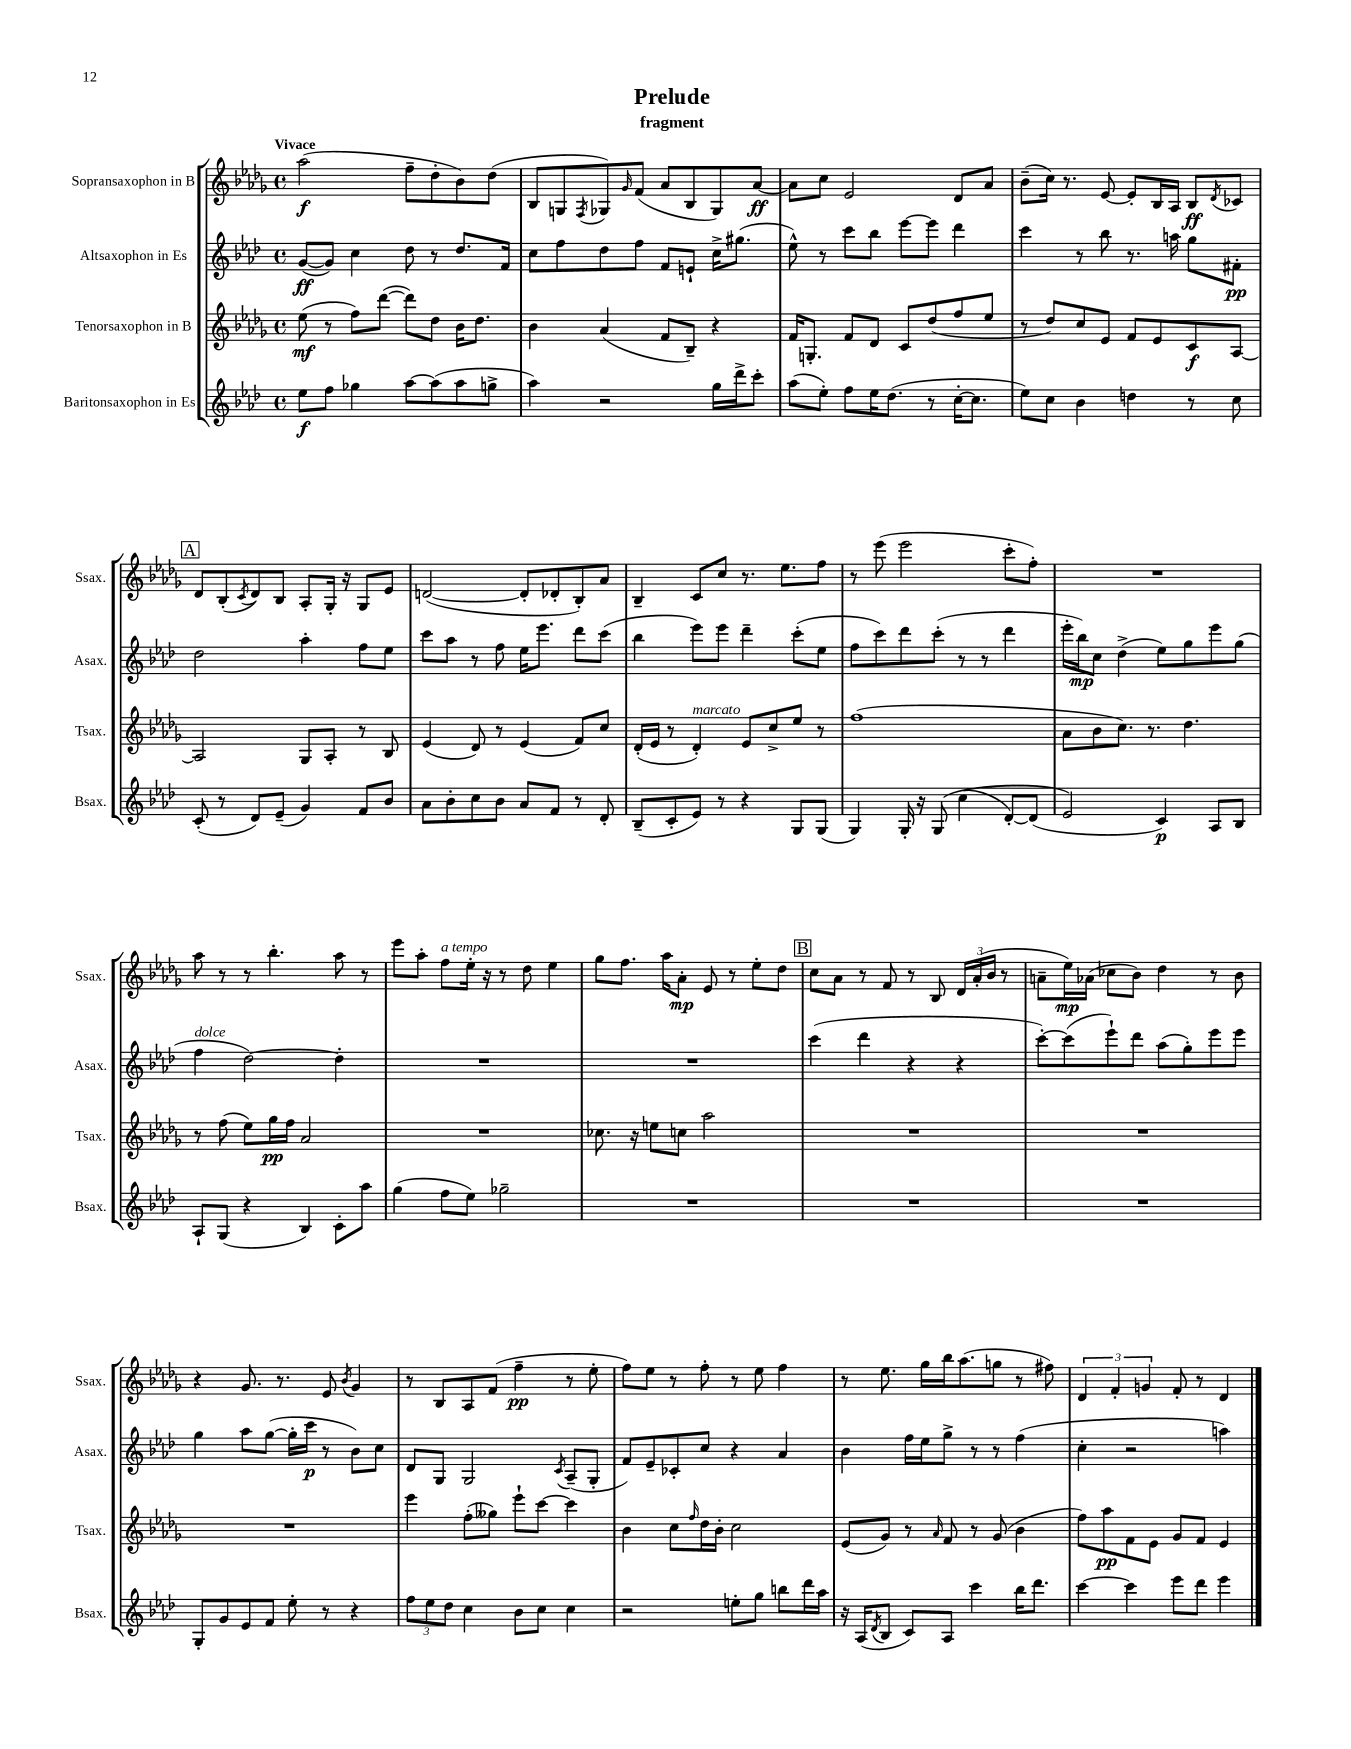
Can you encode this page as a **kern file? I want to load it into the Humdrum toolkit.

**kern	**kern	**kern	**kern
*staff4	*staff3	*staff2	*staff1
*clefG2	*clefG2	*clefG2	*clefG2
*k[b-e-a-d-]	*k[b-e-a-d-g-]	*k[b-e-a-d-]	*k[b-e-a-d-g-]
*M4/4	*M4/4	*M4/4	*M4/4
*met(c)	*met(c)	*met(c)	*met(c)
8ee-\L	(8ee-\	([8g/L	(2aa-\
8ff\J	8r	8g/]J)	.
4gg-\	8ff\L)	4cc\	.
.	([8ddd-\J	.	.
[8aa-\L	8ddd-\]L)	8dd-\	8ff~\L
(8aa-\]	8dd-\J	8r	8dd-'\
8aa-\	16b-\LK	8.dd-/L	8b-\)
.	8.dd-\J	.	.
8gg^\J	.	.	(8dd-\J
.	.	16f/Jk	.
=	=	=	=
4aa-\)	4b-\	8cc\L	8B-/L
.	.	8ff\	8G/
.	.	.	8qF/
2r	(4a-/	8dd-\	8G-/)
.	.	.	16qqg-/
.	.	8ff\J	(8f/J
.	8f/L	8f/L	8a-/L
.	8B-~/J)	8e`/J	8B-/
16gg\LL	4r	16cc^\LK	8G-/)
16ddd-^\J	.	(8.gg#\J	.
8ccc'\J	.	.	[8a-/J
=	=	=	=
(8aa-\L	16f/LK	8ee-^^\)	8a-\]L
.	8.G'/J	.	.
8ee-'\J)	.	8r	8cc\J
8ff\L	8f/L	8ccc\L	2e-/
16ee-\K	8d-/J	8bb-\J	.
(8.dd-\J	.	.	.
.	8c/L	[8eee-\L	.
8r	(8dd-/	8eee-\]J	.
[16cc'\LK	8ff/	4ddd-\	8d-/L
8.cc\]J	.	.	.
.	8ee-/J	.	8a-/J
=	=	=	=
8ee-\L)	8r	4ccc\	(8b-~\L
8cc\J	8dd-/L)	.	16cc\Jk)
.	.	.	8.r
4b-\	8cc/	8r	.
.	8e-/J	8bb-\	[8e-/
4dd\	8f/L	8.r	8e-'/]L
.	8e-/	.	16B-/L
.	.	16aa\	16A-/JJ
8r	8c/	8gg\L	8B-/L
.	.	.	8qd-/
8cc\	[8A-/J	8f#'\J	8c-/J
=	=	=	=
(8c'/	2A-/]	2dd-\	8d-/L
8r	.	.	(8B-'/
.	.	.	8qc/
8d-/L)	.	.	8d-/)
(8e-~/J	.	.	8B-/J
4g/)	8G-/L	4aa-'\	8A-'/L
.	8A-'/J	.	16G-'/Jk
.	.	.	16r
8f/L	8r	8ff\L	8G-/L
8b-/J	8B-/	8ee-\J	8e-/J
=	=	=	=
8a-\L	(4e-/	8ccc\L	([2d/
8b-'\	.	8aa-\J	.
8cc\	8d-/)	8r	.
8b-\J	8r	8ff\	.
8a-/L	(4e-/	16ee-\LK	8d'/]L
.	.	8.eee-\J	.
8f/J	.	.	8d-'/
8r	8f/L)	8ddd-\L	8B-'/)
8d-'/	8cc/J	(8ccc\J	8a-/J
=	=	=	=
(8B-~/L	(16d-'/LL	4bb-\	4B-~/
.	16e-/JJ	.	.
8c'/	8r	.	.
8e-/J)	4d-'/)	8eee-\L)	8c/L
8r	.	8eee-\J	8cc/J
4r	8e-/L	4ddd-~\	8.r
.	8cc^/	.	.
.	.	.	8.ee-\L
8G/L	8ee-/J	(8ccc'\L	.
(8G/J	8r	8ee-\J	8ff\J
=	=	=	=
4G/)	(1ff	8ff\L	8r
.	.	8ccc\)	(8eee-\
16G'/	.	8ddd-\	2eee-\
16r	.	.	.
&(8G/	.	(8ccc'\J	.
(4cc\	.	8r	.
.	.	8r	.
[8d-'/L)	.	4ddd-\	8ccc'\L
(8d-/]J	.	.	8ff'\J)
=	=	=	=
2e-/&)	8a-\L	16eee-'\LL	1r
.	.	16bb-\J)	.
.	8b-\	8cc\J	.
.	8.cc\J)	(4dd-^\	.
.	8.r	.	.
4c/)	.	8ee-\L)	.
.	4.dd-\	8gg\	.
8A-/L	.	8eee-\	.
8B-/J	.	(8gg\J	.
=	=	=	=
8A-`/L	8r	4ff\	8aa-\
(8G/J	(8ff\	.	8r
4r	8ee-\L)	[2dd-\)	8r
.	16gg-\L	.	4.bb-'\
.	16ff\JJ	.	.
4B-/)	2a-/	.	.
8c'\L	.	4dd-'\]	8aa-\
8aa-\J	.	.	8r
=	=	=	=
(4gg\	1r	1r	8eee-\L
.	.	.	8aa-'\J
8ff\L	.	.	8ff\L
8ee-\J)	.	.	16ee-'\Jk
.	.	.	16r
2gg-~\	.	.	8r
.	.	.	8dd-\
.	.	.	4ee-\
=	=	=	=
1r	8.cc-\	1r	8gg-\L
.	.	.	8.ff\J
.	16r	.	.
.	8ee\L	.	.
.	.	.	16aa-\LK
.	8cc\J	.	8a-'\J
.	2aa-\	.	8e-/
.	.	.	8r
.	.	.	8ee-'\L
.	.	.	8dd-\J
=	=	=	=
1r	1r	(4ccc\	8cc\L
.	.	.	8a-\J
.	.	4ddd-\	8r
.	.	.	8f/
.	.	4r	8r
.	.	.	8B-/
.	.	4r	24d-/LL
.	.	.	(24a-'/
.	.	.	24b-/JJ
.	.	.	8r
=	=	=	=
1r	1r	[8ccc'\L)	8a~\L
.	.	(8ccc\]	16ee-\L)
.	.	.	(16a-\JJ
.	.	8eee-`\)	8cc-\L
.	.	8ddd-\J	8b-\J)
.	.	(8aa-\L	4dd-\
.	.	8gg'\)	.
.	.	8eee-\	8r
.	.	8eee-\J	8b-\
=	=	=	=
8G'/L	1r	4gg\	4r
8g/	.	.	.
8e-/	.	8aa-\L	8.g-/
8f/J	.	([8gg\J	.
.	.	.	8.r
8ee-'\	.	16gg'\]LL	.
.	.	16ccc\JJ	.
8r	.	8r	8e-/
.	.	.	8qb-/
4r	.	8b-\L)	4g-/
.	.	8cc\J	.
=	=	=	=
12ff\L	4eee-\	8d-/L	8r
12ee-\	.	.	.
.	.	8G/J	8B-/L
12dd-\J	.	.	.
4cc\	(8ff'\L	2G/	8A-/
.	8gg--\J)	.	(8f/J
8b-\L	8eee-`\L	.	4ff~\
8cc\J	[8ccc\J	.	.
.	.	8qc/	.
4cc\	4ccc\]	(8A-~/L	8r
.	.	8G'/J	8ee-'\
=	=	=	=
2r	4b-\	8f/L)	8ff\L)
.	.	8e-~/	8ee-\J
.	8cc\L	8c-'/	8r
.	16qqff/	.	.
.	16dd-\L	8cc/J	8ff'\
.	16b-'\JJ	.	.
8ee'\L	2cc\	4r	8r
8gg\J	.	.	8ee-\
8bb\L	.	4a-/	4ff\
16ddd-\L	.	.	.
16aa-\JJ	.	.	.
=	=	=	=
16r	(8e-/L	4b-\	8r
(16A-/LK	.	.	.
8qd-/	.	.	.
8B-/J	8g-/J)	.	8.ee-\
8c/L)	8r	16ff\LL	.
.	.	16ee-\J	16gg-\LL
.	16qqa-/	.	.
8A-/J	8f/	8gg^\J	16bb-\J
.	.	.	(8.aa-\
4ccc\	8r	8r	.
.	(8g-/	8r	8gg\J
16bb-\LK	4b-\	(4ff\	8r
8.ddd-\J	.	.	.
.	.	.	8ff#\)
=	=	=	=
[4ccc\	8ff\L)	4cc'\	6d-/
.	8aa-\	.	.
.	.	.	6f'/
4ccc\]	8f\	2r	.
.	.	.	6g/
.	8e-\J	.	.
8eee-\L	8g-/L	.	8f'/
8ddd-\J	8f/J	.	8r
4eee-\	4e-/	4aa\)	4d-/
==	==	==	==
*-	*-	*-	*-
